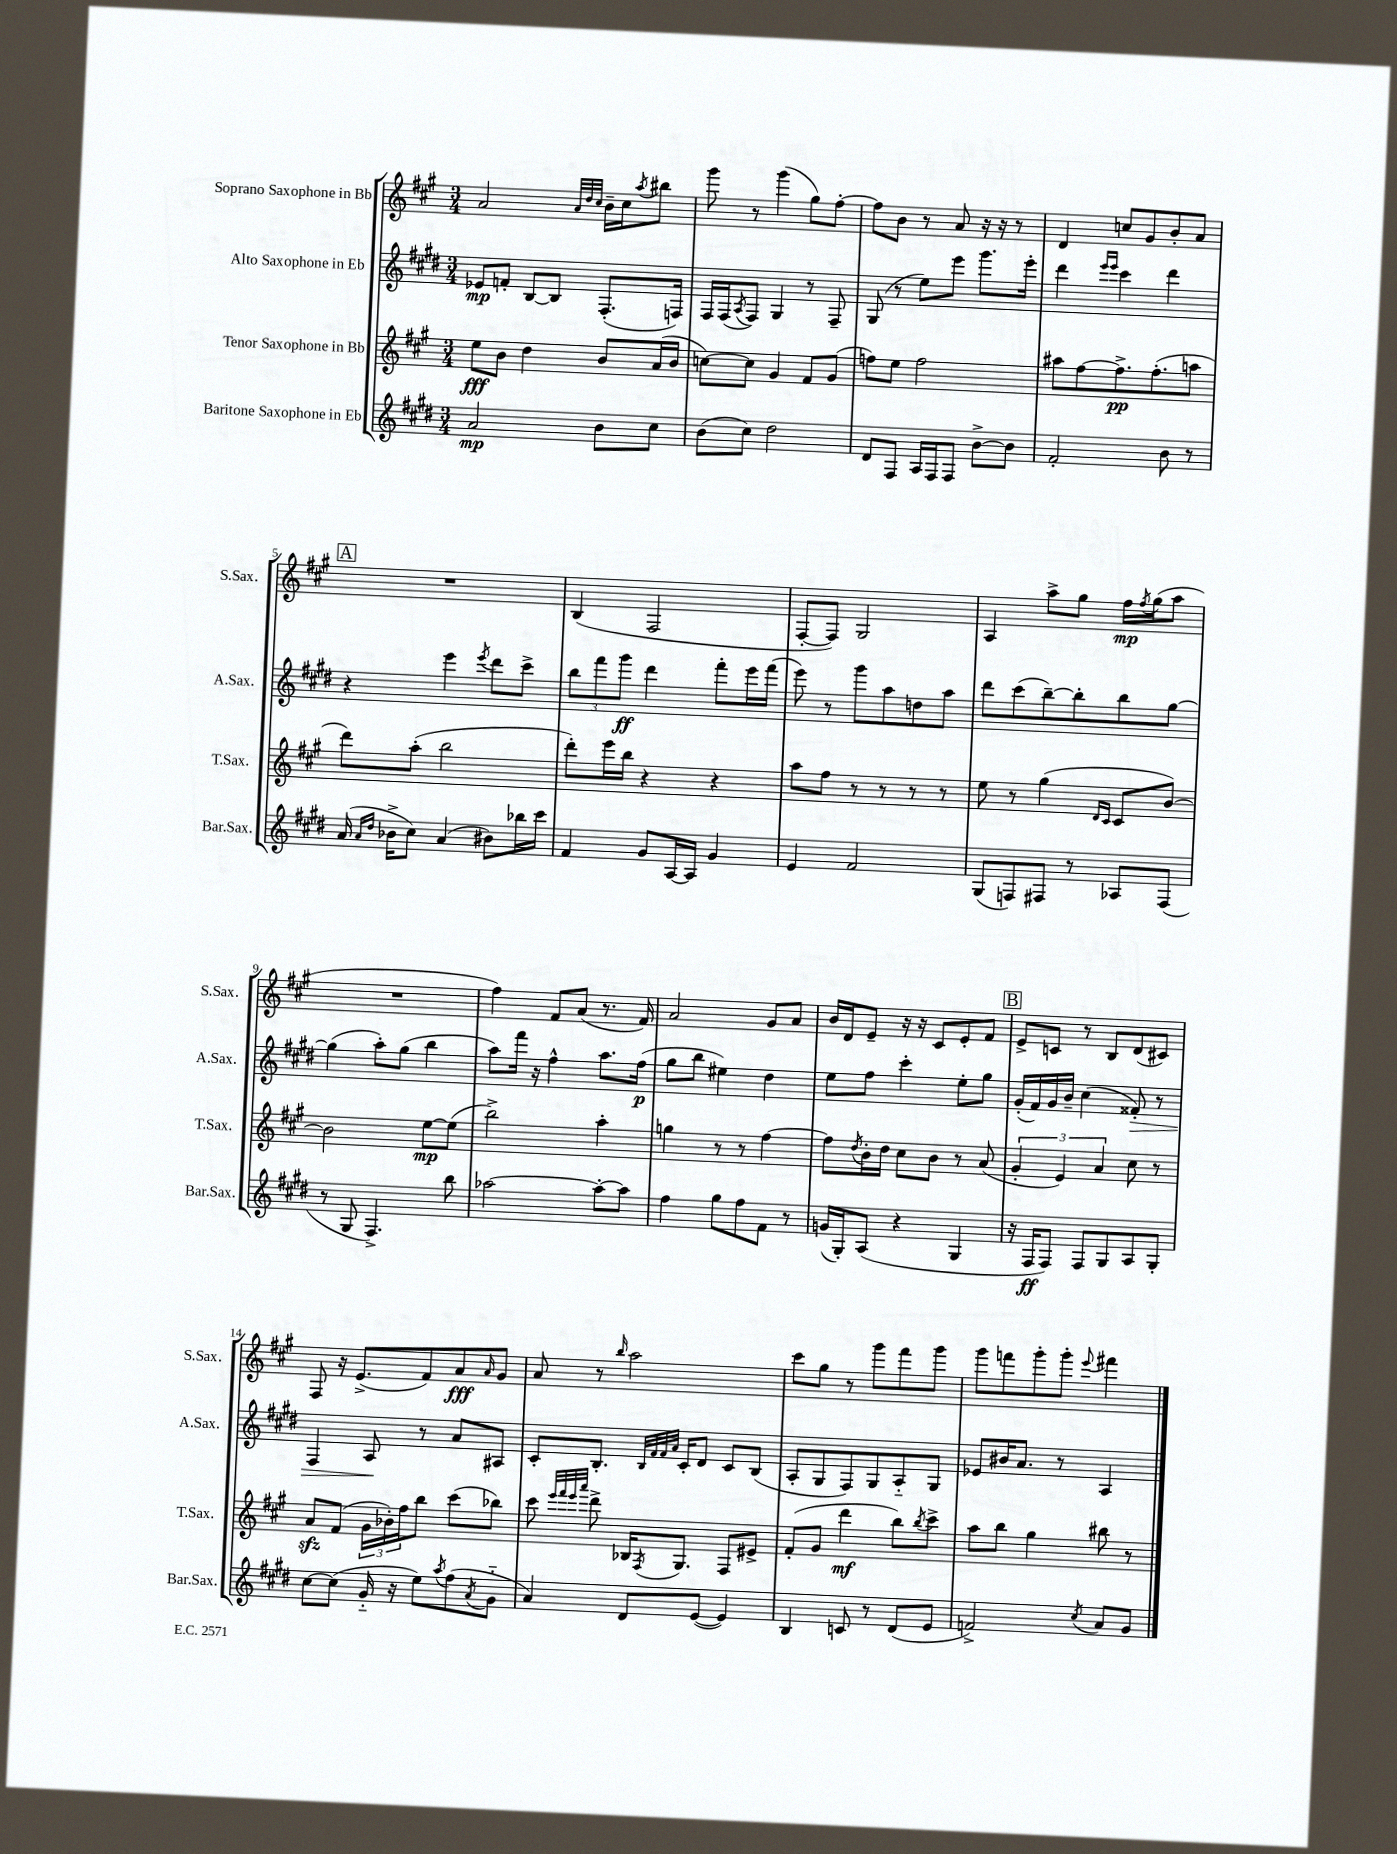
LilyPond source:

<<
\new StaffGroup <<
\new Staff = "s0" \with { instrumentName = "Soprano Saxophone in Bb" shortInstrumentName = "S.Sax." } {
    \clef treble \key a \major \numericTimeSignature \time 3/4
    a'2 \grace { a'32 d''32 cis''32 } b'16-- cis''16 \acciaccatura { a''8 } bis''8 |
    gis'''8 r8 gis'''4( gis''8) fis''8~-. |
    fis''8 b'8 r8 a'8 r16 r16 r8 |
    d'4 c''8 gis'8 b'8-. a'8 |
    \mark \markup { \box "A" } R2. |
    b4( fis2 |
    fis8~-. fis8) gis2 |
    a4 a''8-> gis''8 fis''16\mp \acciaccatura { fis''8 } gis''16( a''8 |
    R2. |
    fis''4) fis'8 a'8( r8. fis'16) |
    a'2 gis'8 a'8 |
    b'16 d'16 e'8-- r16 r16 cis'8 e'8-. fis'8 |
    \mark \markup { \box "B" } e'8-> c'8 r8 b8 d'8( cis'8) |
    fis8 r16 e'8.->( fis'8) a'8\fff \grace { a'16 } gis'8 |
    a'8 r8 \grace { b''16 } a''2 |
    cis'''8 gis''8 r8 gis'''8 fis'''8 gis'''8 |
    gis'''8 f'''8 gis'''8-. gis'''8-. \appoggiatura { e'''8 } fis'''4 \bar "|." |
}
\new Staff = "s1" \with { instrumentName = "Alto Saxophone in Eb" shortInstrumentName = "A.Sax." } {
    \clef treble \key e \major \numericTimeSignature \time 3/4
    ees'8\mp f'8-. b8~ b8 fis8.-.( f16) |
    fis16 fis16( \acciaccatura { a8 } fis8) gis4 r8 fis8-- |
    gis8( r8 e''8) e'''8 gis'''8. e'''16-. |
    dis'''4 \grace { e'''16 e'''16 } cis'''4 dis'''4 |
    \mark \markup { \box "A" } r4 e'''4 \acciaccatura { e'''8 } dis'''8 cis'''8-> |
    \tuplet 3/2 { b''8 fis'''8 gis'''8\ff } dis'''4 fis'''8-. e'''16 fis'''16( |
    e'''8) r8 gis'''8 a''8 d''8 a''8 |
    dis'''8 cis'''8( b''8~--) b''8-. b''8 gis''8~ |
    gis''4( a''8-.) gis''8( b''4 |
    a''8) fis'''16 r16 fis''4-^ a''8. fis''16\p( |
    gis''8 b''8 eis''4) dis''4 |
    e''8 fis''8 cis'''4-. e''8-. gis''8 |
    \mark \markup { \box "B" } gis'16-.( fis'16) gis'16 b'16-- cis''4( fisis'8-.\>) r8 |
    fis4 a8\! r8 a'8 ais8 |
    cis'8-. b8.-. \grace { b32 fis'32 fis'32 a'32 } cis'16-. dis'8 cis'8 b8( |
    a8-. gis8 fis8) gis8 a8-_ gis8 |
    ees'8 bis'16 a'8. r8 a4 \bar "|." |
}
\new Staff = "s2" \with { instrumentName = "Tenor Saxophone in Bb" shortInstrumentName = "T.Sax." } {
    \clef treble \key a \major \numericTimeSignature \time 3/4
    e''8\fff b'8 d''4 b'8 a'16( b'16 |
    c''8~) c''8 gis'4 fis'8 gis'8( |
    f''8) e''8 f''2 |
    ais''8 fis''8~ fis''8.->\pp fis''8.-.( a''8 |
    \mark \markup { \box "A" } d'''8) a''8-.( b''2 |
    d'''8-.) e'''16 b''16 r4 r4 |
    a''8 fis''8 r8 r8 r8 r8 |
    e''8 r8 gis''4( \grace { d'16 cis'16 } cis'8 b'8~) |
    b'2 e''8~\mp e''8( |
    b''2->) a''4-. |
    g''4 r8 r8 fis''4~ |
    fis''8 \acciaccatura { d''8 } b'16-. d''16 cis''8 b'8 r8 a'8( |
    \mark \markup { \box "B" } \tuplet 3/2 { gis'4-. e'4) a'4 } cis''8 r8 |
    a'8\sfz fis'8( \tuplet 3/2 { gis'16 bes'16-.) fis''16 } b''8 cis'''8( bes''8) |
    cis'''8 \grace { e'''32 fis'''32 e'''32 a'''32 } d'''8-> bes16 \acciaccatura { fis8 } gis8. fis8 eis'8-> |
    fis'8-.( gis'8 d'''4\mf b''8) \acciaccatura { b''8 } cis'''8-> |
    a''8 b''8 gis''4 bis''8 r8 \bar "|." |
}
\new Staff = "s3" \with { instrumentName = "Baritone Saxophone in Eb" shortInstrumentName = "Bar.Sax." } {
    \clef treble \key e \major \numericTimeSignature \time 3/4
    a'2\mp b'8 cis''8 |
    b'8( cis''8) dis''2 |
    dis'8 fis8 a16 fis16 fis8 b'8~-> b'8 |
    fis'2-. b'8 r8 |
    \mark \markup { \box "A" } a'16( \grace { a'16 dis''16 } bes'16-> cis''8) a'4( bis'8) bes''16 cis'''16 |
    fis'4 gis'8 a16~ a16 gis'4 |
    e'4 fis'2 |
    gis8( f8) fis8 r8 aes8 fis8( |
    r8 gis8 fis4.->) b''8 |
    aes''2~ aes''8~-. aes''8 |
    fis''4 gis''8 fis''8 fis'8 r8 |
    g'16( gis16-.) a8( r4 gis4 |
    \mark \markup { \box "B" } r16 fis16\ff fis8) fis8 gis8 a8 gis8-. |
    cis''8~ cis''8( gis'16-_ r16 e''8) \acciaccatura { a''8 } fis''8( \acciaccatura { a'8 } gis'8-_ |
    a'4) dis'8 e'8~( e'4) |
    b4 c'8 r8 dis'8( e'8 |
    f'2->) \acciaccatura { cis''8 } a'8 gis'8 \bar "|." |
}
>>
>>
